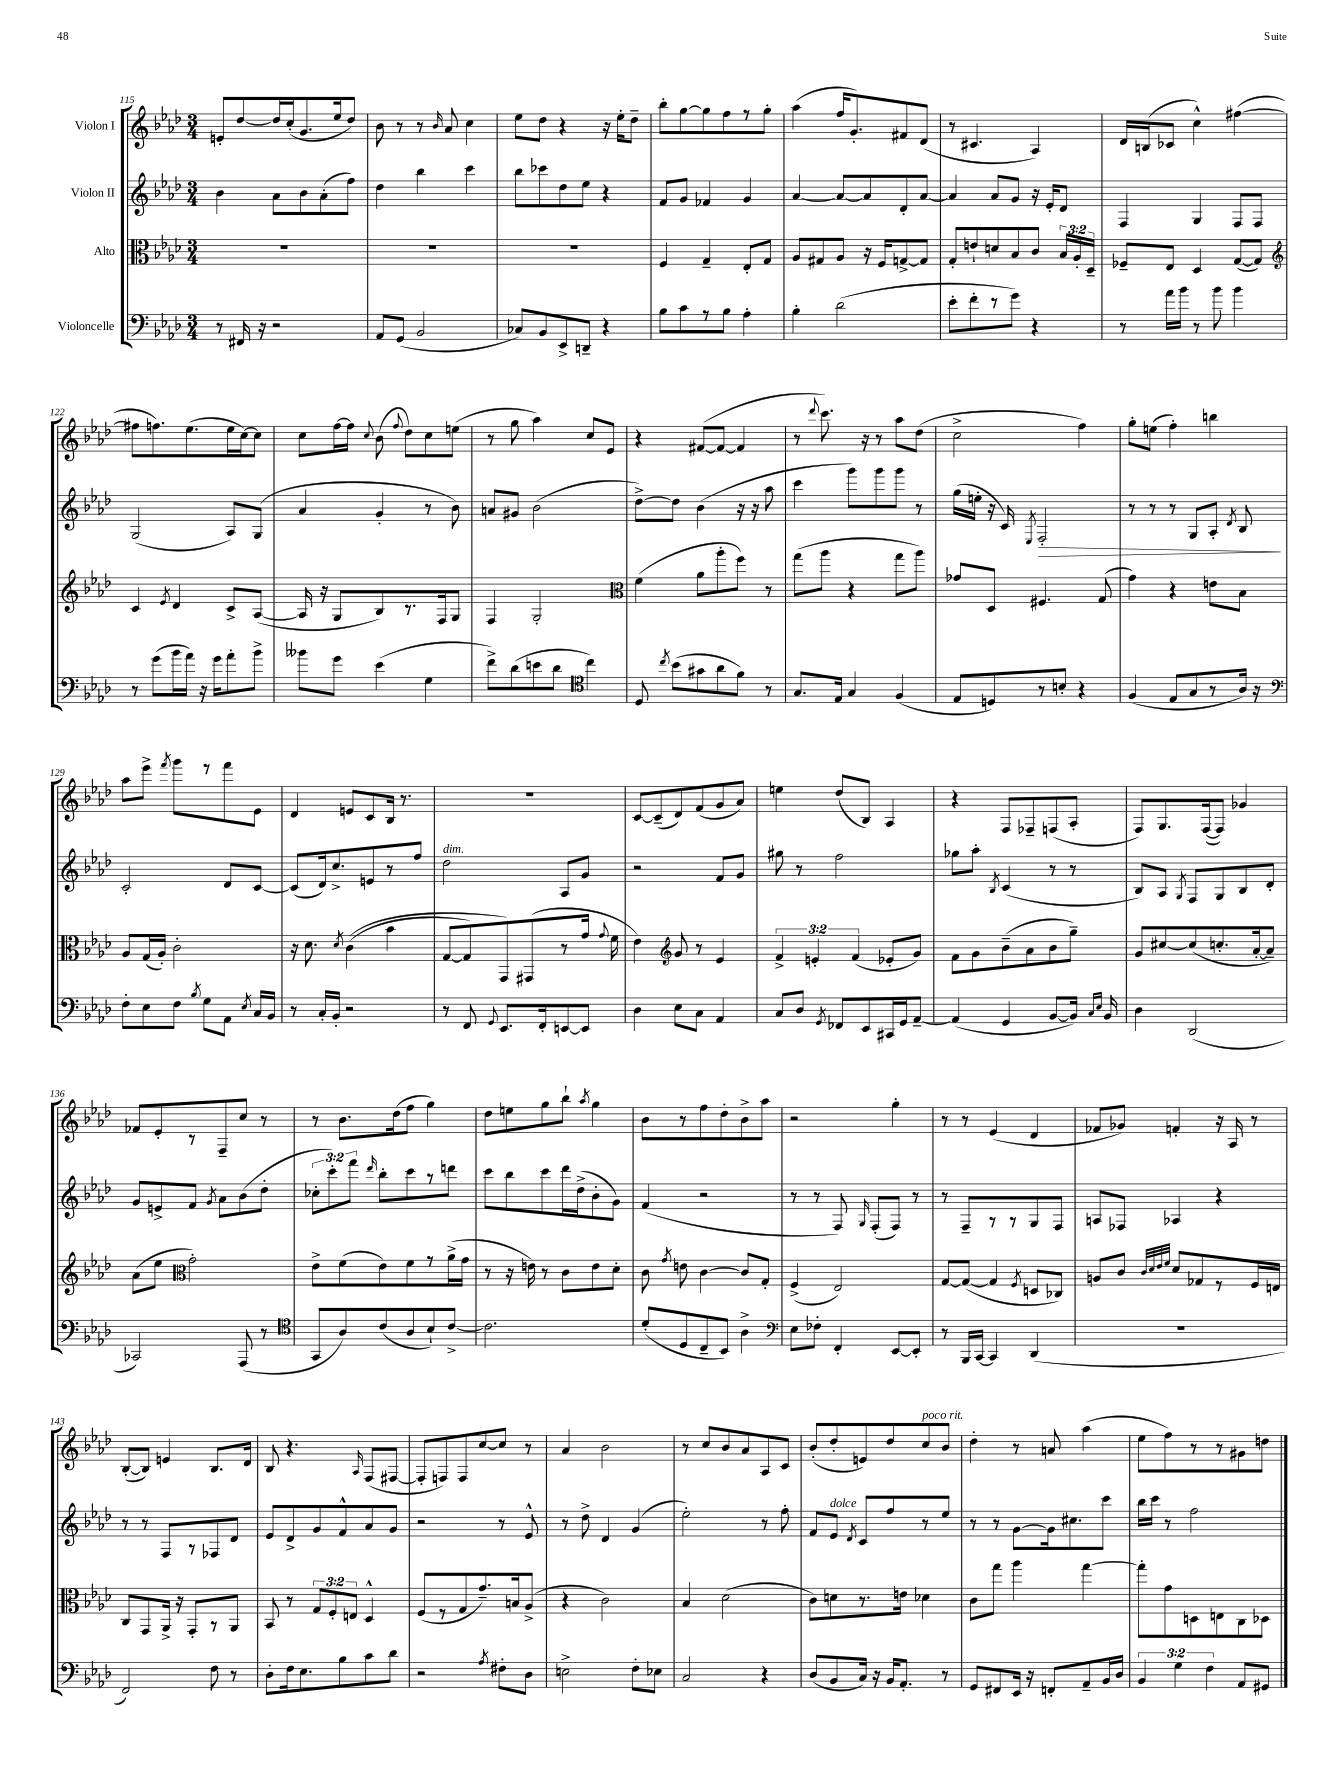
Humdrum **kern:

**kern	**kern	**kern	**dynam	**kern
*part4	*part3	*part2	*part2	*part1
*staff4	*staff3	*staff2	*staff2	*staff1
*I"Violoncelle	*I"Alto	*I"Violon II	*	*I"Violon I
*clefF4	*clefC3	*clefG2	*	*clefG2
*k[b-e-a-d-]	*k[b-e-a-d-]	*k[b-e-a-d-]	*	*k[b-e-a-d-]
*M3/4	*M3/4	*M3/4	*	*M3/4
=115	=115	=115	=115	=115
8r	2.r	4b-\	.	8en'/L
16FF#X/	.	.	.	[8dd-/
16r	.	.	.	.
2r	.	8a-\L	.	16dd-/L]
.	.	.	.	(16cc'/J
.	.	8b-\	.	8.g/
.	.	(8a-'\	.	.
.	.	.	.	16ee-/k
.	.	8ff\J)	.	8dd-/J)
=116	=116	=116	=116	=116
8AA-/L	2.r	4dd-\	.	8b-\
(8GG/J	.	.	.	8r
2BB-/	.	4bb-\	.	8r
.	.	.	.	16qqb-/
.	.	.	.	8a-/
.	.	4ccc\	.	4cc\
=117	=117	=117	=117	=117
8C-X/L)	2.r	8bb-\L	.	8ee-\L
8BB-/	.	8ccc-X\	.	8dd-\J
8EE-^/	.	8dd-\	.	4r
8DDn~/J	.	8ee-\J	.	.
4r	.	4r	.	16r
.	.	.	.	16ee-'\KL
.	.	.	.	8dd-~\J
=118	=118	=118	=118	=118
8B-\L	4F/	8f/L	.	8bb-'\L
8c\	.	8g/J	.	[8gg\
8r	4G~/	4f-X/	.	8gg\]
8B-\J	.	.	.	8ff\
4A-'\	8E-'/L	4g/	.	8r
.	8G/J	.	.	8gg'\J
=119	=119	=119	=119	=119
4B-'\	8A-/L	[4a-/	.	(4aa-\
.	8G#X/	.	.	.
(2d-\	8A-/J	8a-/L_	.	16ff/KL
.	.	.	.	8.g'/)
.	16r	8a-/]	.	.
.	16F/KL	.	.	.
.	[8Gn^/	8d-'/	.	8f#X/
.	8G/J]	[8a-/J	.	(8d-/J
=120	=120	=120	=120	=120
8e-'\L	8G'/L	4a-/]	.	8r
8f'\	8en`/	.	.	4.c#X/
8r	8dn/	8a-/L	.	.
8g\J)	8B-/	8g/J	.	.
4r	8c/J	16r	.	4A-/)
.	.	16e-'/KL	.	.
.	24B-/LL	8d-/J	.	.
.	24A-'/	.	.	.
.	24D-~/JJ	.	.	.
=121	=121	=121	=121	=121
8r	8F-X~/L	4F/	.	16d-/LL
.	.	.	.	(16Bn/J
16a-\LL	8E-/J	.	.	8c-X/J
16b-\JJ	.	.	.	.
8r	4D-/	4G/	.	4cc^^\)
8b-\	.	.	.	.
4b-\	([8G/L	8F/L	.	([4ff#X\
.	8G/J])	8F/J	.	.
!!LO:LB:g=z
=122	=122	=122	=122	=122
*	*clefG2	*	*	*
8r	4c/	(2G/	.	8ff#X\L]
(8g\L	.	.	.	8.ffn\)
.	8qe-/	.	.	.
16b-\L	4d-/	.	.	.
16a-\JJ)	.	.	.	(8.ee-\
16r	.	.	.	.
16g\KL	.	.	.	.
8a-'\	8c^/L	8A-/L)	.	16ee-\L
.	.	.	.	[16cc\J)
8b-^\J	([8A-/J	(8G/J	.	8cc\J]
=123	=123	=123	=123	=123
8b--X\L	16A-/]	4a-/	.	8cc\L
.	16r	.	.	.
8g\J	8G/L	.	.	[16ff\L
.	.	.	.	16ff\JJ]
.	.	.	.	8qqcc/
(4e-\	8B-/)	4g'/	.	(8b-\
.	.	.	.	8qqff/
.	8.r	.	.	8dd-\L)
4G\	.	8r	.	8cc\
.	16F/k	.	.	.
.	8G/J	8b-\)	.	(8een\J
=124	=124	=124	=124	=124
8f^\L)	4F/	8an/L	.	8r
(8d-\	.	8g#X/J	.	8gg\
8en\	2G'/	(2b-\	.	4aa-\)
8d-\J	.	.	.	.
*clefC4	*	*	*	*
4cc\)	.	.	.	8cc/L
.	.	.	.	8e-/J
=125	=125	=125	=125	=125
*	*clefC3	*	*	*
8D-/	(4f\	[8dd-^\L)	.	4r
8qcc/	.	.	.	.
(8b-\L	.	8dd-\J]	.	.
8g#X\	8a-\L	(4b-\	.	([8f#X/L
8a-\	8aa-'\	.	.	8f#/J_
8f\J)	8ff\J)	16r	.	4f#/]
.	.	16r	.	.
8r	8r	8aa-\	.	.
=126	=126	=126	=126	=126
8.G/L	(8gg\L	4ccc\	.	8r
.	.	.	.	8qqddd-/
.	8aa-\J	.	.	8.ccc\)
16E-/Jk	.	.	.	.
4G/	4r	8ggg\L)	.	.
.	.	.	.	16r
.	.	8ggg\	.	8r
(4F/	8gg\L	8ggg\J	.	8aa-\L
.	8aa-\J)	8r	.	(8dd-\J
=127	=127	=127	=127	=127
8E-/L	8g-X/L	(16gg\LL	.	2cc^\
.	.	16een'\JJ	.	.
8Dn/)	8D-/J	16r	.	.
.	.	16c/)	.	.
.	.	8qE-/	.	.
!	!	!	!LO:HP:b	!
8r	4.F#X/	2F'/	>	.
8Bn'/J	.	.	.	.
4r	.	.	.	4ff\)
.	(8G/	.	.	.
=128	=128	=128	=128	=128
(4F/	4g\)	8r	.	8gg'\L
.	.	8r	.	(8een\J
8E-/L	4r	8r	.	4ff'\)
8G/	.	8G/L	.	.
8r	8en\L	8A-'/J	.	4bbn\
.	.	8qd-/	.	.
16A-/Jk)	8B-\J	8B-/	.	.
16r	.	.	.	.
.	.	.	]	.
!!LO:LB:g=z
=129	=129	=129	=129	=129
*clefF4	*	*	*	*
8F'\L	8A-/L	2c'/	.	8aa-\L
8E-\	(16G/L	.	.	8eee-^\J
.	16A-'/JJ)	.	.	.
.	.	.	.	8qfff/
8F\J	2c'\	.	.	8ggg\L
8qB-/	.	.	.	.
8G\L	.	.	.	8r
8AA-\J	.	8d-/L	.	8fff\
8qE-/	.	.	.	.
16C/LL	.	[8c/J	.	8e-\J
16BB-/JJ	.	.	.	.
=130	=130	=130	=130	=130
8r	16r	(8c/L]	.	4d-/
.	8.d-\	.	.	.
16C'/LL	.	16d-/k)	.	.
16BB-'/JJ	.	8.cc^/	.	.
.	8qd-/	.	.	.
2r	((4c\	.	.	8en/L
.	.	8en/	.	8c/
.	4b-\	8r	.	16B-/Jk
.	.	.	.	8.r
.	.	8ff/J	.	.
=131	=131	=131	=131	=131
!	!	!LO:TX:a:i:t=dim.	!	!
8r	[8G/L	2dd-\	.	2.r
8FF/	8G/])	.	.	.
8qqGG/	.	.	.	.
8.EE-/L	8GG/)	.	.	.
.	(8GG#X/	.	.	.
16FF'/k	.	.	.	.
[8EEn/	8r	8A-/L	.	.
8EE/J]	16g/Jk	8g/J	.	.
.	8qqg/	.	.	.
.	16f\	.	.	.
=132	=132	=132	=132	=132
4D-\	4e-\)	2r	.	[8c/L
.	.	.	.	(8c~/]
*	*clefG2	*	*	*
8E-\L	8g/	.	.	8d-/)
8C\J	8r	.	.	(8f/
4AA-/	4e-/	8f/L	.	8g/
.	.	8g/J	.	8a-/J)
=133	=133	=133	=133	=133
8C/L	6f^/	8gg#X\	.	4een\
8D-/J	.	8r	.	.
.	6en'/	.	.	.
8qGG/	.	.	.	.
8FF-X/L	.	2ff\	.	(8dd-/L
.	(6f/	.	.	.
8EE-/	.	.	.	8B-/J)
16CC#X/L	8e-X'/L	.	.	4A-/
16GG/J	.	.	.	.
[8AA-~/J	8g/J)	.	.	.
=134	=134	=134	=134	=134
(4AA-/]	8f\L	8gg-X\L	.	4r
.	8g\	8aa-'\J	.	.
.	.	8qB-/	.	.
4GG/	(8b-~\	(4c/	.	8F/L
.	8a-\	.	.	8F-X~/
[8BB-/L	8b-\	8r	.	(8Fn/
16BB-/Jk])	8gg~\J)	8r	.	8A-'/J
16qqC/LL	.	.	.	.
16qqE-/JJ	.	.	.	.
16BB-/	.	.	.	.
=135	=135	=135	=135	=135
4D-\	8g/L	8B-/L)	.	8F/L)
.	[8cc#X/	8A-/J	.	8.G/
.	.	8qG/	.	.
(2DD-/	(8cc#/]	8F/L	.	.
.	.	.	.	([16F/k
.	8.ccn'/	8G/	.	8F/J])
.	.	8B-/	.	4g-X/
.	[16a-'/k	.	.	.
.	8a-~/J])	8d-'/J	.	.
!!LO:LB:g=z
=136	=136	=136	=136	=136
2CC-X/)	(8a-\L	8g/L	.	8f-X/L
.	8ee-\J	8en^/	.	8e-'/
*	*clefC3	*	*	*
.	2g'\)	8f/J	.	8r
.	.	8qg/	.	.
.	.	8a-\L	.	8F~/
(8AAA-/	.	(8b-\	.	8cc/J
8r	.	8dd-'\J	.	8r
=137	=137	=137	=137	=137
*clefC4	*	*	*	*
8GG/L	8e-^\L	12cc-X'\L	.	8r
.	.	12ccc'\)	.	.
8A-/)	(8f\	.	.	8.b-\L
.	.	12fff\J	.	.
.	.	16qqddd-/	.	.
(8c/	8e-\)	8bb-'\L	.	.
.	.	.	.	(16dd-\k
8A-/	8f\	8ccc\	.	8ff\J
8B-`/)	8r	8r	.	4gg\)
[8c^/J	(16a-^\L	8dddn\J	.	.
.	16g\JJ	.	.	.
=138	=138	=138	=138	=138
2.c\]	8r	8ccc\L	.	8dd-\L
.	16r	8bb-\	.	8een\
.	16en\)	.	.	.
.	8r	8ccc\	.	8gg\
.	8c\L	16ddd-\L	.	8bb-`\J
.	.	(16dd-^\J	.	.
.	.	.	.	8qaa-/
.	8e\	8b-'\	.	4gg\
.	8d-'\J	8g\J)	.	.
=139	=139	=139	=139	=139
(8d-'/L	8c\	(4f/	.	8b-\L
.	8qg/	.	.	.
8D-/	8en\	.	.	8r
8C~/	[4c\	2r	.	8ff\
8BB-/J)	.	.	.	8dd-'\
4A-^\	8c/L]	.	.	8b-^\
.	8G'/J	.	.	8aa-\J
=140	=140	=140	=140	=140
*clefF4	*	*	*	*
8E-\L	(4F^/	8r	.	2r
8F-X'\J	.	8r	.	.
4FF'/	2E-/)	8F/)	.	.
.	.	16qqG/	.	.
.	.	(8F'/L	.	.
[8EE-/L	.	8F/J)	.	4gg'\
8EE-'/J]	.	8r	.	.
=141	=141	=141	=141	=141
8r	[8G/L	8r	.	8r
16BBB-/LL	(8G/J_	8F~/L	.	8r
[16CC/JJ	.	.	.	.
4CC/]	4G/]	8r	.	(4e-/
.	.	8r	.	.
.	8qF/	.	.	.
(4DD-/	8Dn/L	8G/	.	4d-/
.	8C-X/J)	8F/J	.	.
=142	=142	=142	=142	=142
2.r	8An/L	8An/L	.	8f-X/L
.	8c/J	8F-X/J	.	8g-X/J)
.	32qqc/LLL	.	.	.
.	32qqd-/	.	.	.
.	32qqe-/	.	.	.
.	32qqf/JJJ	.	.	.
.	8d-/L	4A-X/	.	4fn'/
.	8G-X/	.	.	.
.	8r	4r	.	16r
.	.	.	.	16A-/
.	16F/L	.	.	8r
.	16En/JJ	.	.	.
!!LO:LB:g=z
=143	=143	=143	=143	=143
2FF/)	8C/L	8r	.	([8B-'/L
.	8GG/	8r	.	8B-/J])
.	16AA-^/Jk	8F/L	.	4en/
.	16r	.	.	.
.	8GG'/L	8r	.	.
8F\	8r	8F-X/	.	8.B-/L
8r	8AA-/J	8d-/J	.	.
.	.	.	.	16d-/Jk
=144	=144	=144	=144	=144
8D-'\L	8BB-/	8e-/L	.	8B-/
16F\k	8r	8d-^/	.	4.r
8.E-\	.	.	.	.
.	12G/L	8g/	.	.
.	12F'/	.	.	.
8B-\	.	8f^^/	.	.
.	12En/J	.	.	.
.	.	.	.	16qqA-/
8c\	4D-^^/	8a-/	.	(8F/L
8d-\J	.	8g/J	.	[8F#X/J
=145	=145	=145	=145	=145
2r	(8F/L	2r	.	8F#'/L]
.	8r	.	.	8Fn/)
.	8G/	.	.	8F/
.	8.g~/)	.	.	[8cc/
8qA-/	.	.	.	.
8F#X'\L	.	8r	.	8cc/J]
.	16Bn/k	.	.	.
8D-\J	(8A-^/J	8e-^^/	.	8r
=146	=146	=146	=146	=146
2En^\	4r	8r	.	4a-/
.	.	8dd-^\	.	.
.	2c\)	4d-/	.	2b-\
8F'\L	.	(4g/	.	.
8E-X\J	.	.	.	.
=147	=147	=147	=147	=147
2C/	4B-/	2ee-'\)	.	8r
.	.	.	.	8cc/L
.	(2d-\	.	.	8b-/
.	.	.	.	8a-/
4r	.	8r	.	8A-/
.	.	8ff'\	.	8c/J
=148	=148	=148	=148	=148
(8D-/L	8c\L)	8f/L	.	(8b-'/L
!	!	!LO:TX:a:i:t=dolce	!	!
8BB-/	8dn\	8e-/J	.	8dd-'/
.	.	8qd-/	.	.
16C/Jk)	8.r	8c/L	.	8en/)
16r	.	.	.	.
16BB-/KL	.	8ff/	.	8dd-/
8.AA-'/J	16en\Jk	.	.	.
!	!	!	!	!LO:TX:a:i:t=poco rit.
.	4d-X\	8r	.	8cc/
8r	.	8ee-/J	.	8b-/J
=149	=149	=149	=149	=149
8GG/L	8c\L	8r	.	4dd-'\
8FF#X/	8gg\J	8r	.	.
16EE-/Jk	4aa-\	[8g\L	.	8r
16r	.	.	.	.
8FFn'/L	.	16g\k]	.	8an/
.	.	8.cc#X\	.	.
8AA-~/	[4gg\	.	.	(4aa-\
16BB-/L	.	8ccc\J	.	.
16D-/JJ	.	.	.	.
=150	=150	=150	=150	=150
6BB-/	8gg'\L]	16bb-\LL	.	8ee-\L
.	.	16ccc\JJ	.	.
.	8g\	8r	.	8ff\)
6G\	.	.	.	.
.	8Dn\	2ff\	.	8r
6F\	.	.	.	.
.	8En\	.	.	8r
8AA-/L	8C\	.	.	8g#X\
8GG#X/J	8D-X\J	.	.	8ddn\J
==	==	==	==	==
*-	*-	*-	*-	*-
